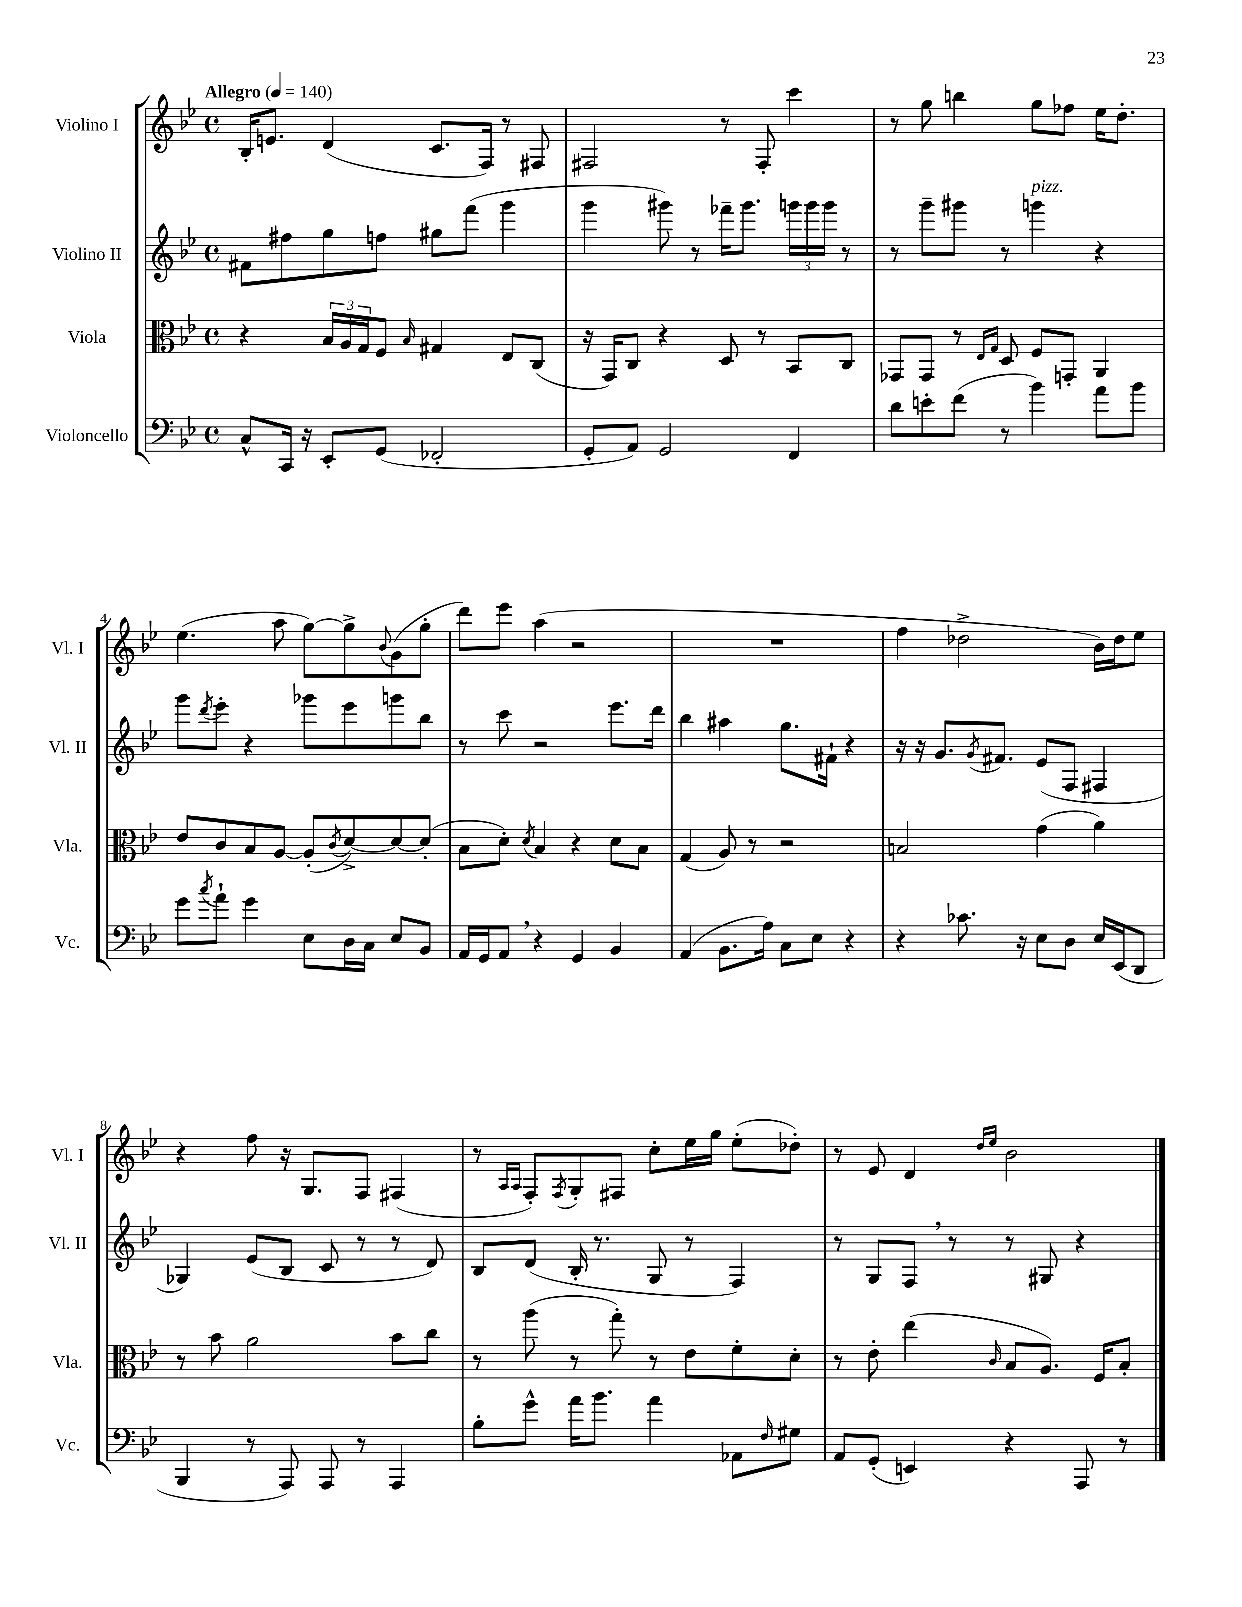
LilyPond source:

<<
\new StaffGroup <<
\new Staff = "s0" \with { instrumentName = "Violino I" shortInstrumentName = "Vl. I" } {
    \clef treble \key bes \major \defaultTimeSignature \time 4/4 \tempo "Allegro" 4 = 140
    bes16-. e'8. d'4( c'8. f16) r8 fis8 |
    fis2 r8 fis8-. c'''4 |
    r8 g''8 b''4 g''8 fes''8 ees''16 d''8.-. |
    ees''4.( a''8 g''8~) g''8-> \appoggiatura { bes'8 } g'8( g''8-. |
    d'''8) ees'''8 a''4( r2 |
    R1 |
    f''4 des''2-> bes'16) des''16 ees''8 |
    r4 f''8 r16 g8. f8 fis4( |
    r8 \grace { a16 a16 } f8-.) \acciaccatura { f8 } g8-. fis8 c''8-. ees''16 g''16 ees''8-.( des''8-.) |
    r8 ees'8 d'4 \grace { d''16 ees''16 } bes'2 \bar "|." |
}
\new Staff = "s1" \with { instrumentName = "Violino II" shortInstrumentName = "Vl. II" } {
    \clef treble \key bes \major \defaultTimeSignature \time 4/4
    fis'8 fis''8 g''8 f''8 gis''8 f'''8( g'''4 |
    g'''4 gis'''8) r8 fes'''16-- gis'''8. \tuplet 3/2 { g'''16 g'''16 g'''16 } r8 |
    r8 g'''8-- gis'''8 r8 g'''4^\markup { \italic "pizz." } r4 |
    g'''8 \acciaccatura { d'''8 } ees'''8-. r4 ges'''8 ees'''8 g'''8 bes''8 |
    r8 c'''8 r2 ees'''8. d'''16 |
    bes''4 ais''4 g''8. fis'16-! r4 |
    r16 r16 g'8. \acciaccatura { g'8 } fis'8. ees'8( f8 fis4 |
    ges4) ees'8( bes8 c'8 r8 r8 d'8) |
    bes8 d'8( bes16-. r8. g8 r8 f4) |
    r8 g8 f8 \breathe r8 r8 gis8 r4 \bar "|." |
}
\new Staff = "s2" \with { instrumentName = "Viola" shortInstrumentName = "Vla." } {
    \clef alto \key bes \major \defaultTimeSignature \time 4/4
    r4 \tuplet 3/2 { bes16 a16 g16 } f8 \grace { bes16 } gis4 ees8 c8( |
    r16 g,16) c8 r4 d8 r8 bes,8 c8 |
    ges,8 ges,8 r8 \grace { ees16 g16 } d8 f8 g,8-. a,4 |
    ees'8 c'8 bes8 a8~ a8-.( \acciaccatura { c'8 } d'8~->) d'8~ d'8-.( |
    bes8 d'8-.) \acciaccatura { d'8 } bes4 r4 d'8 bes8 |
    g4( a8) r8 r2 |
    b2 g'4( a'4) |
    r8 bes'8 a'2 bes'8 c''8 |
    r8 a''8( r8 g''8-.) r8 ees'8 f'8-. d'8-. |
    r8 ees'8-. ees''4( \grace { c'16 } bes8 a8.) f16 bes8-. \bar "|." |
}
\new Staff = "s3" \with { instrumentName = "Violoncello" shortInstrumentName = "Vc." } {
    \clef bass \key bes \major \defaultTimeSignature \time 4/4
    c8-^ c,16 r16 ees,8-. g,8( fes,2-. |
    g,8-. a,8) g,2 f,4 |
    d'8 e'8-. f'8( r8 bes'4) a'8 bes'8 |
    g'8 \acciaccatura { c''8 } a'8-! g'4 ees8 d16 c16 ees8 bes,8 |
    a,16 g,16 a,8 \breathe r4 g,4 bes,4 |
    a,4( bes,8. a16) c8 ees8 r4 |
    r4 ces'8. r16 ees8 d8 ees16 ees,16( d,8 |
    bes,,4 r8 a,,8) a,,8 r8 a,,4 |
    bes8-. g'8-^ a'16 bes'8. a'4 aes,8 \grace { f16 } gis8 |
    a,8 g,8-.( e,4) r4 a,,8 r8 \bar "|." |
}
>>
>>
